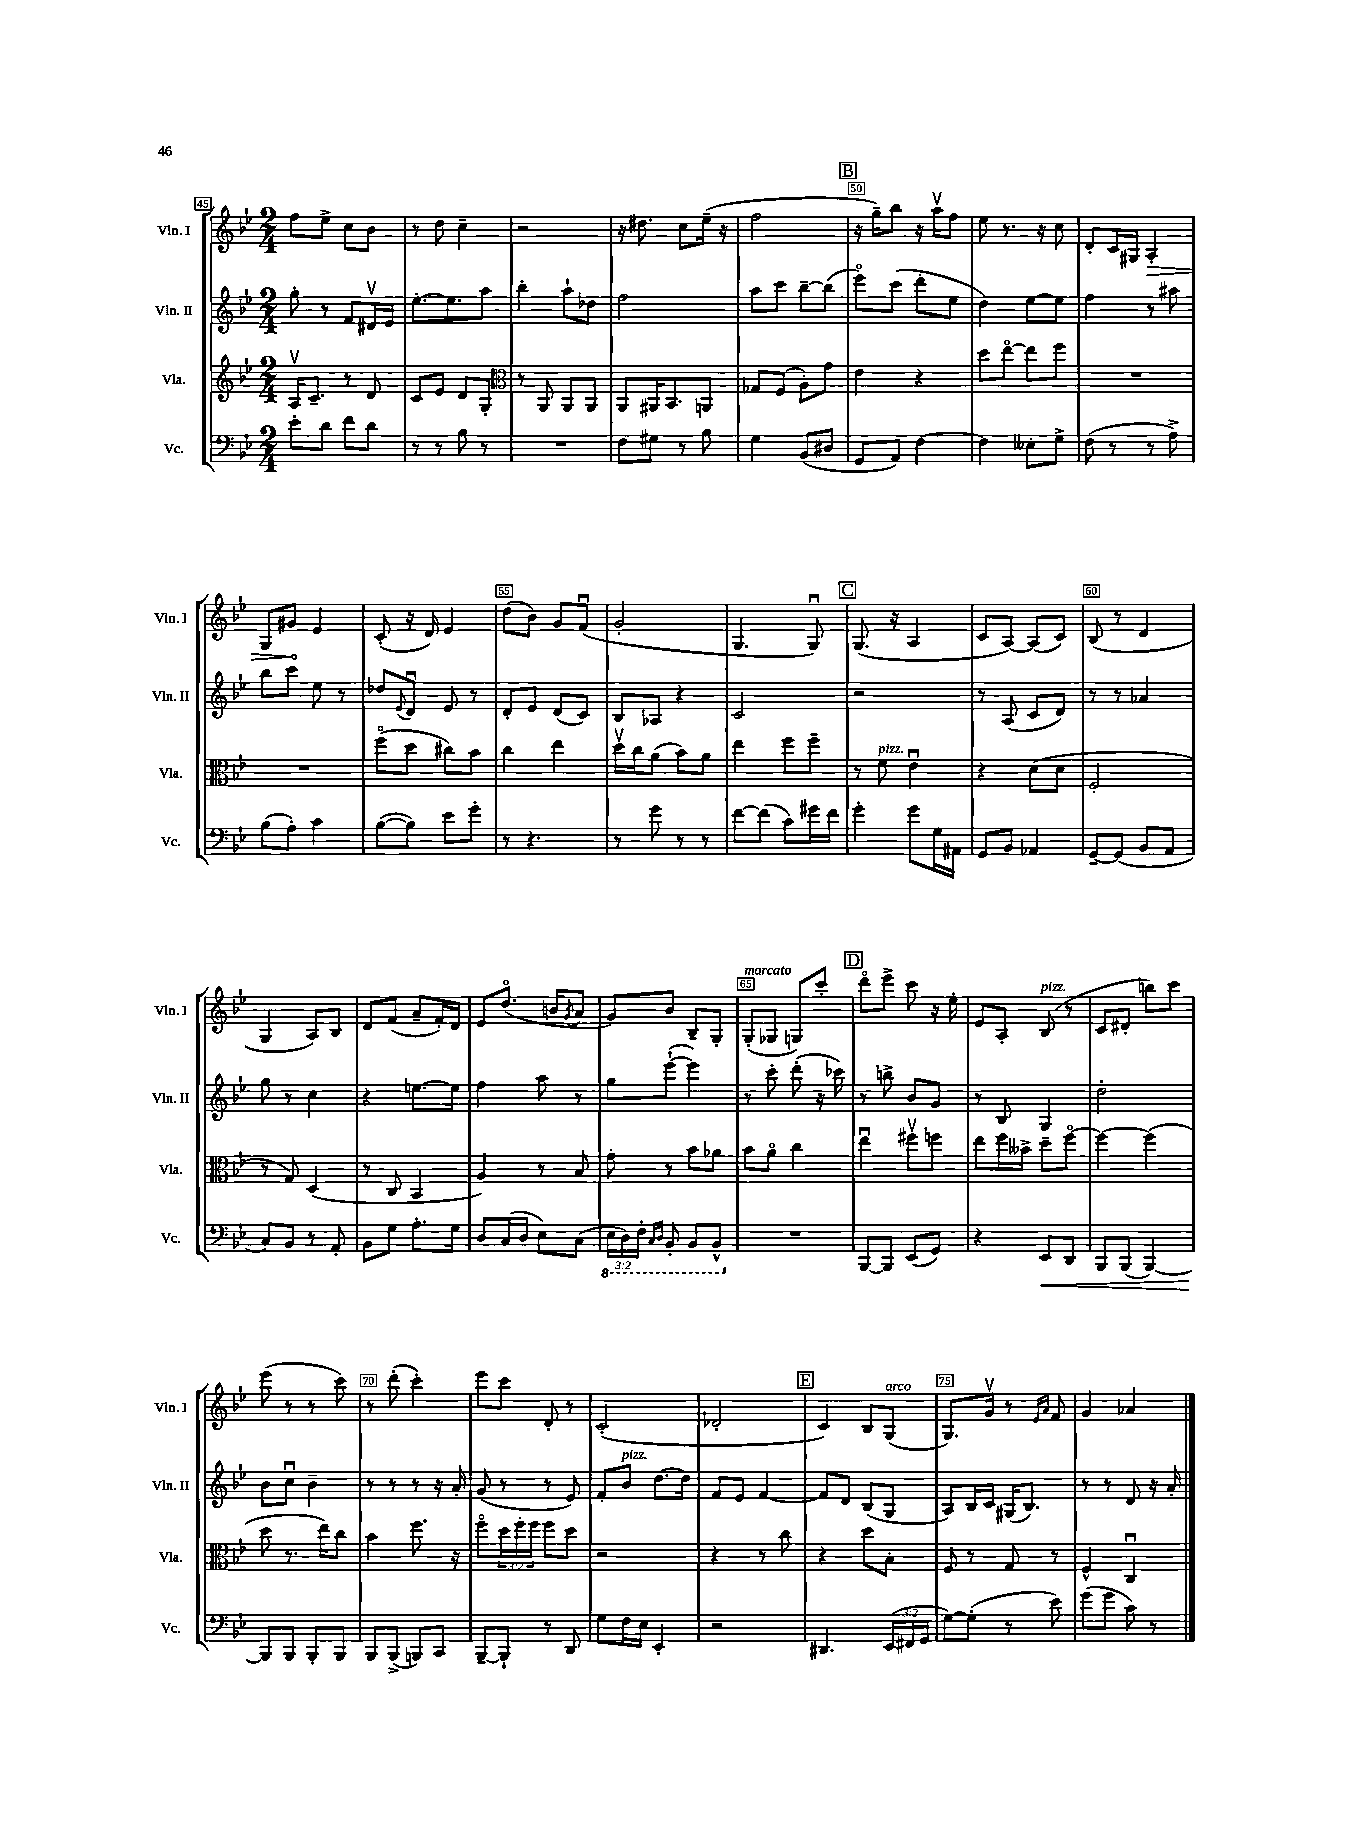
<<
\new StaffGroup <<
\new Staff = "s0" \with { instrumentName = "Vln. I" shortInstrumentName = "Vln. I" } {
    \clef treble \key bes \major \numericTimeSignature \time 2/4
    f''8 ees''8-> c''8 bes'8 |
    r8 d''8 c''4-- |
    r2 |
    r16 dis''8. c''8 ees''16--( r16 |
    f''2 |
    \mark \markup { \box "B" } r16 g''16--) bes''8 r16 a''16\upbow f''8 |
    ees''8 r8. r16 c''8 |
    d'8-. c'16 gis16 \once \override Hairpin.circled-tip = ##t a4-.\> |
    g8 gis'8\! ees'4 |
    c'8-.( r16 d'16) ees'4 |
    d''8( bes'8) g'8 f'8\downbow( |
    g'2-. |
    g4. g8\downbow) |
    \mark \markup { \box "C" } g8.( r16 a4 |
    c'8 a8~) a8( c'8) |
    bes8( r8 d'4 |
    g4 a8) bes8 |
    d'8 f'8( a'8-- f'16-.) d'16 |
    ees'8 d''8.\flageolet( b'16 \acciaccatura { g'8 } a'8 |
    g'8) bes'8 bes8-- g8-. |
    g8-.^\markup { \italic "marcato" }( ges8 g8) c'''8-. |
    \mark \markup { \box "D" } d'''8\flageolet ees'''8-> c'''8 r16 ees''16-. |
    ees'8 a8-. bes8^\markup { \italic "pizz." }( r8 |
    c'8 dis'8-. b''8) c'''8 |
    ees'''8( r8 r8 c'''8) |
    r8 d'''8-.( c'''4-.) |
    ees'''8 c'''8 d'8-. r8 |
    c'2-.( |
    des'2-. |
    \mark \markup { \box "E" } c'4) bes8 g8^\markup { \italic "arco" }( |
    g8.) g'16\upbow r8 \grace { ees'16 a'16 } f'8 |
    g'4 aes'4 \bar "|." |
}
\new Staff = "s1" \with { instrumentName = "Vln. II" shortInstrumentName = "Vln. II" } {
    \clef treble \key bes \major \numericTimeSignature \time 2/4
    g''8-. r8 f'8 dis'16\upbow ees'16 |
    ees''8.~-. ees''8. a''8 |
    bes''4-. a''8-! des''8 |
    f''2 |
    a''8 c'''8 bes''8~-- bes''8( |
    \mark \markup { \box "B" } ees'''8\flageolet) c'''8( d'''8-. ees''8 |
    d''4) ees''8~ ees''8 |
    f''4 r8 ais''8 |
    bes''8 c'''8 ees''8 r8 |
    des''8 \appoggiatura { ees'8 } d'8\downbow ees'8 r8 |
    d'8-. ees'8 d'8( c'8) |
    bes8 aes8 r4 |
    c'2 |
    \mark \markup { \box "C" } r2 |
    r8 a8( c'8 d'8) |
    r8 r8 aes'4 |
    g''8 r8 c''4 |
    r4 e''8.~ e''16 |
    f''4 a''8 r8 |
    g''8 ees'''8~-!( ees'''4) |
    r8 c'''8-. d'''8-.( r16 ces'''16) |
    \mark \markup { \box "D" } r8 b''8-> bes'8 g'8 |
    r8 bes8 g4 |
    d''2-. |
    bes'8 c''8\downbow bes'4-- |
    r8 r8 r8 r16 a'16-. |
    g'8( r8 r8 ees'8) |
    f'8-. bes'8^\markup { \italic "pizz." } d''8.~ d''16 |
    f'8 ees'8 f'4~ |
    \mark \markup { \box "E" } f'8 d'8 bes8( g8 |
    a8) bes16 c'16 gis16( bes8.) |
    r8 r8 d'8 r16 a'16-. \bar "|." |
}
\new Staff = "s2" \with { instrumentName = "Vla." shortInstrumentName = "Vla." } {
    \clef treble \key bes \major \numericTimeSignature \time 2/4 \override Staff.TupletNumber.text = #tuplet-number::calc-fraction-text
    a16\upbow c'8.-- r8 d'8 |
    c'8 ees'8 d'8 g8-. |
    \clef alto r8 a,8 a,8 a,8 |
    a,8 ais,16 bes,8. a,8 |
    ges8 f8( a8-.) g'8 |
    \mark \markup { \box "B" } ees'4 r4 |
    d''8 ees''8~\flageolet ees''8 f''8 |
    R2 |
    R2 |
    f''8\flageolet( d''8 cis''8) bes'8 |
    c''4 ees''4 |
    d''16\upbow c''16 a'8( bes'8) a'8 |
    ees''4 f''8 f''8-- |
    \mark \markup { \box "C" } r8 f'8^\markup { \italic "pizz." } ees'4\downbow |
    r4 d'8( d'8 |
    f2-. |
    r8 g8) d4( |
    r8 c8 bes,4 |
    a4) r8 bes8 |
    g'8-. r8 bes'8 aes'8 |
    bes'8 a'8\flageolet c''4 |
    \mark \markup { \box "D" } ees''4\downbow fis''8\upbow f''8 |
    ees''8 f''16 beses'16-> d''8-- f''8~\flageolet |
    f''4~ f''4( |
    d''8 r8. ees''16) c''8 |
    bes'4 f''8. r16 |
    f''8\flageolet \tuplet 3/2 { d''16 f''16-. f''16 } f''8 d''8 |
    r2 |
    r4 r8 c''8 |
    \mark \markup { \box "E" } r4 d''8 bes8-. |
    f8 r8 g8 r8 |
    f4-^ c4\downbow \bar "|." |
}
\new Staff = "s3" \with { instrumentName = "Vc." shortInstrumentName = "Vc." } {
    \clef bass \key bes \major \numericTimeSignature \time 2/4 \override Staff.TupletNumber.text = #tuplet-number::calc-fraction-text
    ees'8-. d'8 f'8 d'8 |
    r8 r8 bes8 r8 |
    R2 |
    f8 gis8 r8 bes8 |
    g4 bes,8( dis8 |
    \mark \markup { \box "B" } g,8 a,8) f4~ |
    f4 eeses8-. g8-> |
    f8( r8 r8 a8->) |
    bes8( a8-.) c'4 |
    bes8~( bes8) ees'8 g'8-. |
    r8 r4. |
    r8 g'8 r8 r8 |
    f'8~ f'8( c'8) gis'16 f'16 |
    \mark \markup { \box "C" } g'4-. g'8 g16 ais,16 |
    g,8 bes,8 aes,4 |
    g,8~-- g,8( bes,8 a,8 |
    c8) bes,8 r8 a,8-. |
    bes,8 g8 a8.-. g16 |
    d8 c16( d16 ees8) c8( |
    \tuplet 3/2 { \ottava #-1 ees,16 d,16) f,16-. } \grace { c,16 d,16 } bes,,8-. bes,,8 bes,,8-^ \ottava #0 |
    R2 |
    \mark \markup { \box "D" } bes,,8~ bes,,8 ees,8( g,8) |
    r4 ees,8\< d,8 |
    bes,,8 bes,,8( bes,,4~) |
    bes,,8\! bes,,8 bes,,8-. bes,,8 |
    bes,,8 bes,,8->( b,,8) c,8 |
    bes,,8~-- bes,,8-! r8 d,8 |
    g8 f16 ees16 ees,4-. |
    r2 |
    \mark \markup { \box "E" } dis,4. \tuplet 3/2 { ees,16( fis,16 g,16 } |
    g8~) g8-.( r8 ees'8) |
    g'8( g'8 c'8) r8 \bar "|." |
}
>>
>>
\layout { \context { \Score currentBarNumber = #45 \override BarNumber.break-visibility = ##(#f #t #t) barNumberVisibility = #(every-nth-bar-number-visible 5) \override BarNumber.stencil = #(make-stencil-boxer 0.1 0.3 ly:text-interface::print) } }
